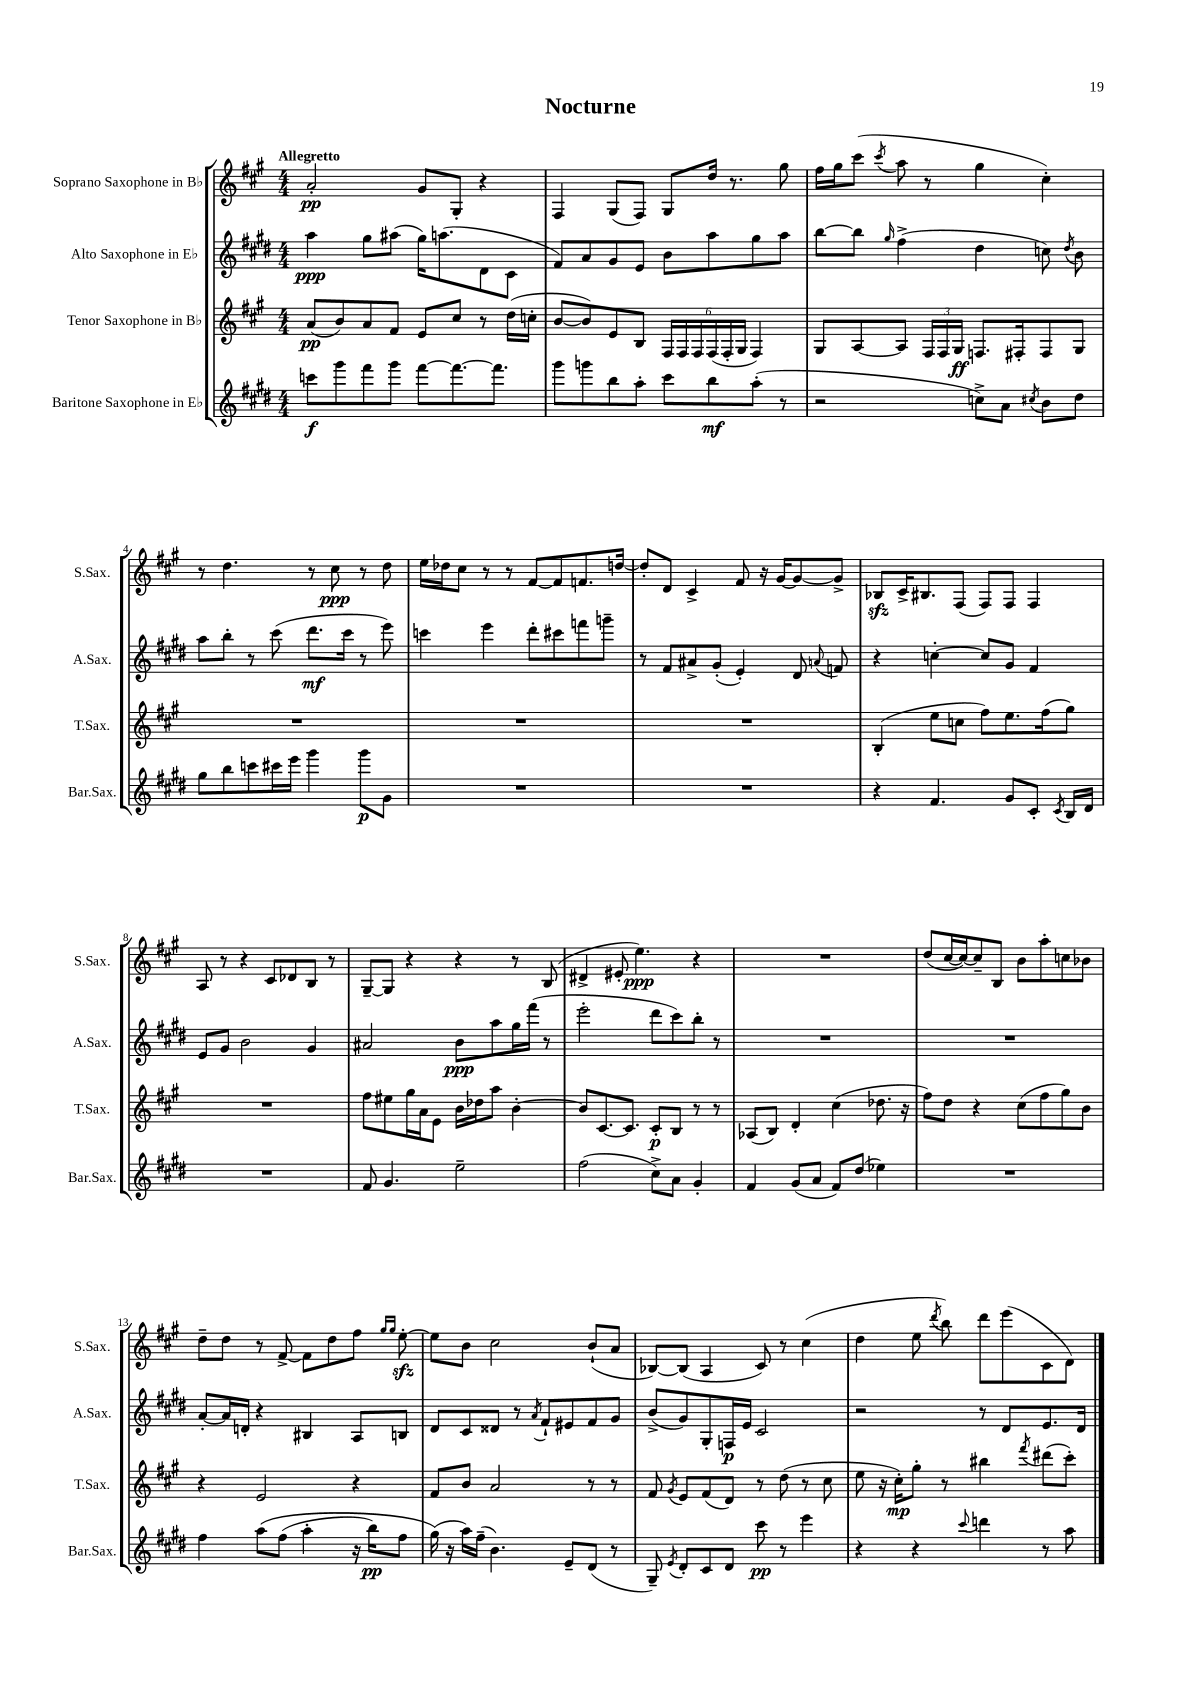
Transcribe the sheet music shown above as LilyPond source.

\header { title = "Nocturne" }
<<
\new StaffGroup <<
\new Staff = "s0" \with { instrumentName = "Soprano Saxophone in Bb" shortInstrumentName = "S.Sax." } {
    \clef treble \key a \major \numericTimeSignature \time 4/4 \tempo "Allegretto"
    \autoBeamOff a'2-.\pp gis'8[ gis8]-. r4 |
    fis4 gis8[( fis8]) gis8[ d''16] r8. gis''8 |
    fis''16[ gis''16 cis'''8]( \acciaccatura { cis'''8 } a''8 r8 gis''4 cis''4-.) |
    r8 d''4. r8 cis''8\ppp r8 d''8 |
    e''16[ des''16 cis''8] r8 r8 fis'8[~ fis'8 f'8. d''16]~ |
    d''8[-. d'8] cis'4-> fis'8 r16 gis'16[~ gis'8~ gis'8]-> |
    bes8[\sfz cis'16-> bis8. fis8]( fis8[) fis8] fis4 |
    a8 r8 r4 cis'8[ des'8 b8] r8 |
    gis8[~-- gis8] r4 r4 r8 b8( |
    dis'4-> eis'8-. e''4.\ppp) r4 |
    R1 |
    d''8[( cis''16~ cis''16~) cis''8-- b8] b'8[ a''8-. c''8 bes'8] |
    d''8[-- d''8] r8 fis'8~-> fis'8[ d''8 fis''8] \grace { gis''16[ gis''16] } e''8~-.\sfz |
    e''8[ b'8] cis''2 b'8[-!( a'8] |
    bes8[~) bes8]( a4 cis'8) r8 cis''4( |
    d''4 e''8 \acciaccatura { d'''8 } b''8) d'''8[ e'''8( cis'8 d'8]) \bar "|." |
}
\new Staff = "s1" \with { instrumentName = "Alto Saxophone in Eb" shortInstrumentName = "A.Sax." } {
    \clef treble \key e \major \numericTimeSignature \time 4/4
    \autoBeamOff a''4\ppp gis''8[ ais''8]( gis''16[) a''8.( dis'8 cis'8] |
    fis'8[) a'8 gis'8 e'8] b'8[ a''8 gis''8 a''8] |
    b''8[~ b''8] \grace { gis''16 } fis''4->( dis''4 c''8) \acciaccatura { dis''8 } b'8 |
    a''8[ b''8]-. r8 cis'''8( dis'''8.[\mf cis'''16] r8 e'''8) |
    c'''4 e'''4 dis'''8[-. cis'''8 f'''8 g'''8]-- |
    r8 fis'8[ ais'8-> gis'8]-.( e'4-.) dis'8 \appoggiatura { a'8 } f'8 |
    r4 c''4~-. c''8[ gis'8] fis'4 |
    e'8[ gis'8] b'2 gis'4 |
    ais'2 b'8[\ppp a''8 gis''16 fis'''16]( r8 |
    e'''2-. dis'''8[ cis'''8) b''8]-. r8 |
    R1 |
    R1 |
    a'8[~-. a'16 d'16]-. r4 bis4 a8[ b8] |
    dis'8[ cis'8 disis'8] r8 \acciaccatura { a'8 } fis'8[-! eis'8 fis'8 gis'8] |
    b'8[->( gis'8) gis8-. f16\p e'16] cis'2 |
    r2 r8 dis'8[ e'8. dis'16] \bar "|." |
}
\new Staff = "s2" \with { instrumentName = "Tenor Saxophone in Bb" shortInstrumentName = "T.Sax." } {
    \clef treble \key a \major \numericTimeSignature \time 4/4
    \autoBeamOff a'8[\pp( b'8) a'8 fis'8] e'8[ cis''8] r8 d''16[( c''16]-. |
    b'8[~ b'8) e'8 b8] \tuplet 6/4 { fis16[ fis16 fis16 fis16( fis16-. gis16] } fis4) |
    gis8[ a8~ a8] \tuplet 3/2 { fis16[ fis16 gis16]\ff } f8.[ fis16-. fis8 gis8] |
    R1 |
    R1 |
    R1 |
    b4-.( e''8[ c''8] fis''8[) e''8. fis''16( gis''8]) |
    R1 |
    fis''8[ eis''8 gis''16 a'16 e'8] b'16[ des''16 a''8] b'4~-. |
    b'8[ cis'8.~ cis'8.] cis'8[-.\p b8] r8 r8 |
    aes8[( b8]) d'4-. cis''4( des''8. r16 |
    fis''8[) d''8] r4 cis''8[( fis''8 gis''8) b'8] |
    r4 e'2 r4 |
    fis'8[ b'8] a'2 r8 r8 |
    fis'8 \acciaccatura { gis'8 } e'8[ fis'8( d'8]) r8 d''8( r8 cis''8 |
    e''8 r16 cis''16[-.\mp) gis''8]-. r8 bis''4 \acciaccatura { fis'''8 } dis'''8[( cis'''8]-.) \bar "|." |
}
\new Staff = "s3" \with { instrumentName = "Baritone Saxophone in Eb" shortInstrumentName = "Bar.Sax." } {
    \clef treble \key e \major \numericTimeSignature \time 4/4
    \autoBeamOff c'''8[\f gis'''8 fis'''8 gis'''8] fis'''8[~ fis'''8.~ fis'''8.] |
    gis'''8[ g'''8 b''8 a''8]-. cis'''8[ b''8\mf a''8]-.( r8 |
    r2 c''8[->) a'8] \acciaccatura { cis''8 } b'8[ dis''8] |
    gis''8[ b''8 c'''8 cis'''16 e'''16] gis'''4 gis'''8[\p gis'8] |
    R1 |
    R1 |
    r4 fis'4. gis'8[ cis'8]-. \acciaccatura { cis'8 } b16[ dis'16] |
    R1 |
    fis'8 gis'4. e''2-- |
    fis''2( cis''8[->) a'8] gis'4-. |
    fis'4 gis'8[( a'8] fis'8[) dis''8]( ees''4) |
    R1 |
    fis''4 a''8[\( fis''8]( a''4-. r16 b''16[\pp) fis''8] |
    gis''16(\) r16 a''16[) fis''16]--( b'4.) e'8[-- dis'8]( r8 |
    gis8--) \acciaccatura { e'8 } dis'8[-. cis'8 dis'8] cis'''8\pp r8 e'''4 |
    r4 r4 \appoggiatura { cis'''8 } d'''4 r8 a''8 \bar "|." |
}
>>
>>
